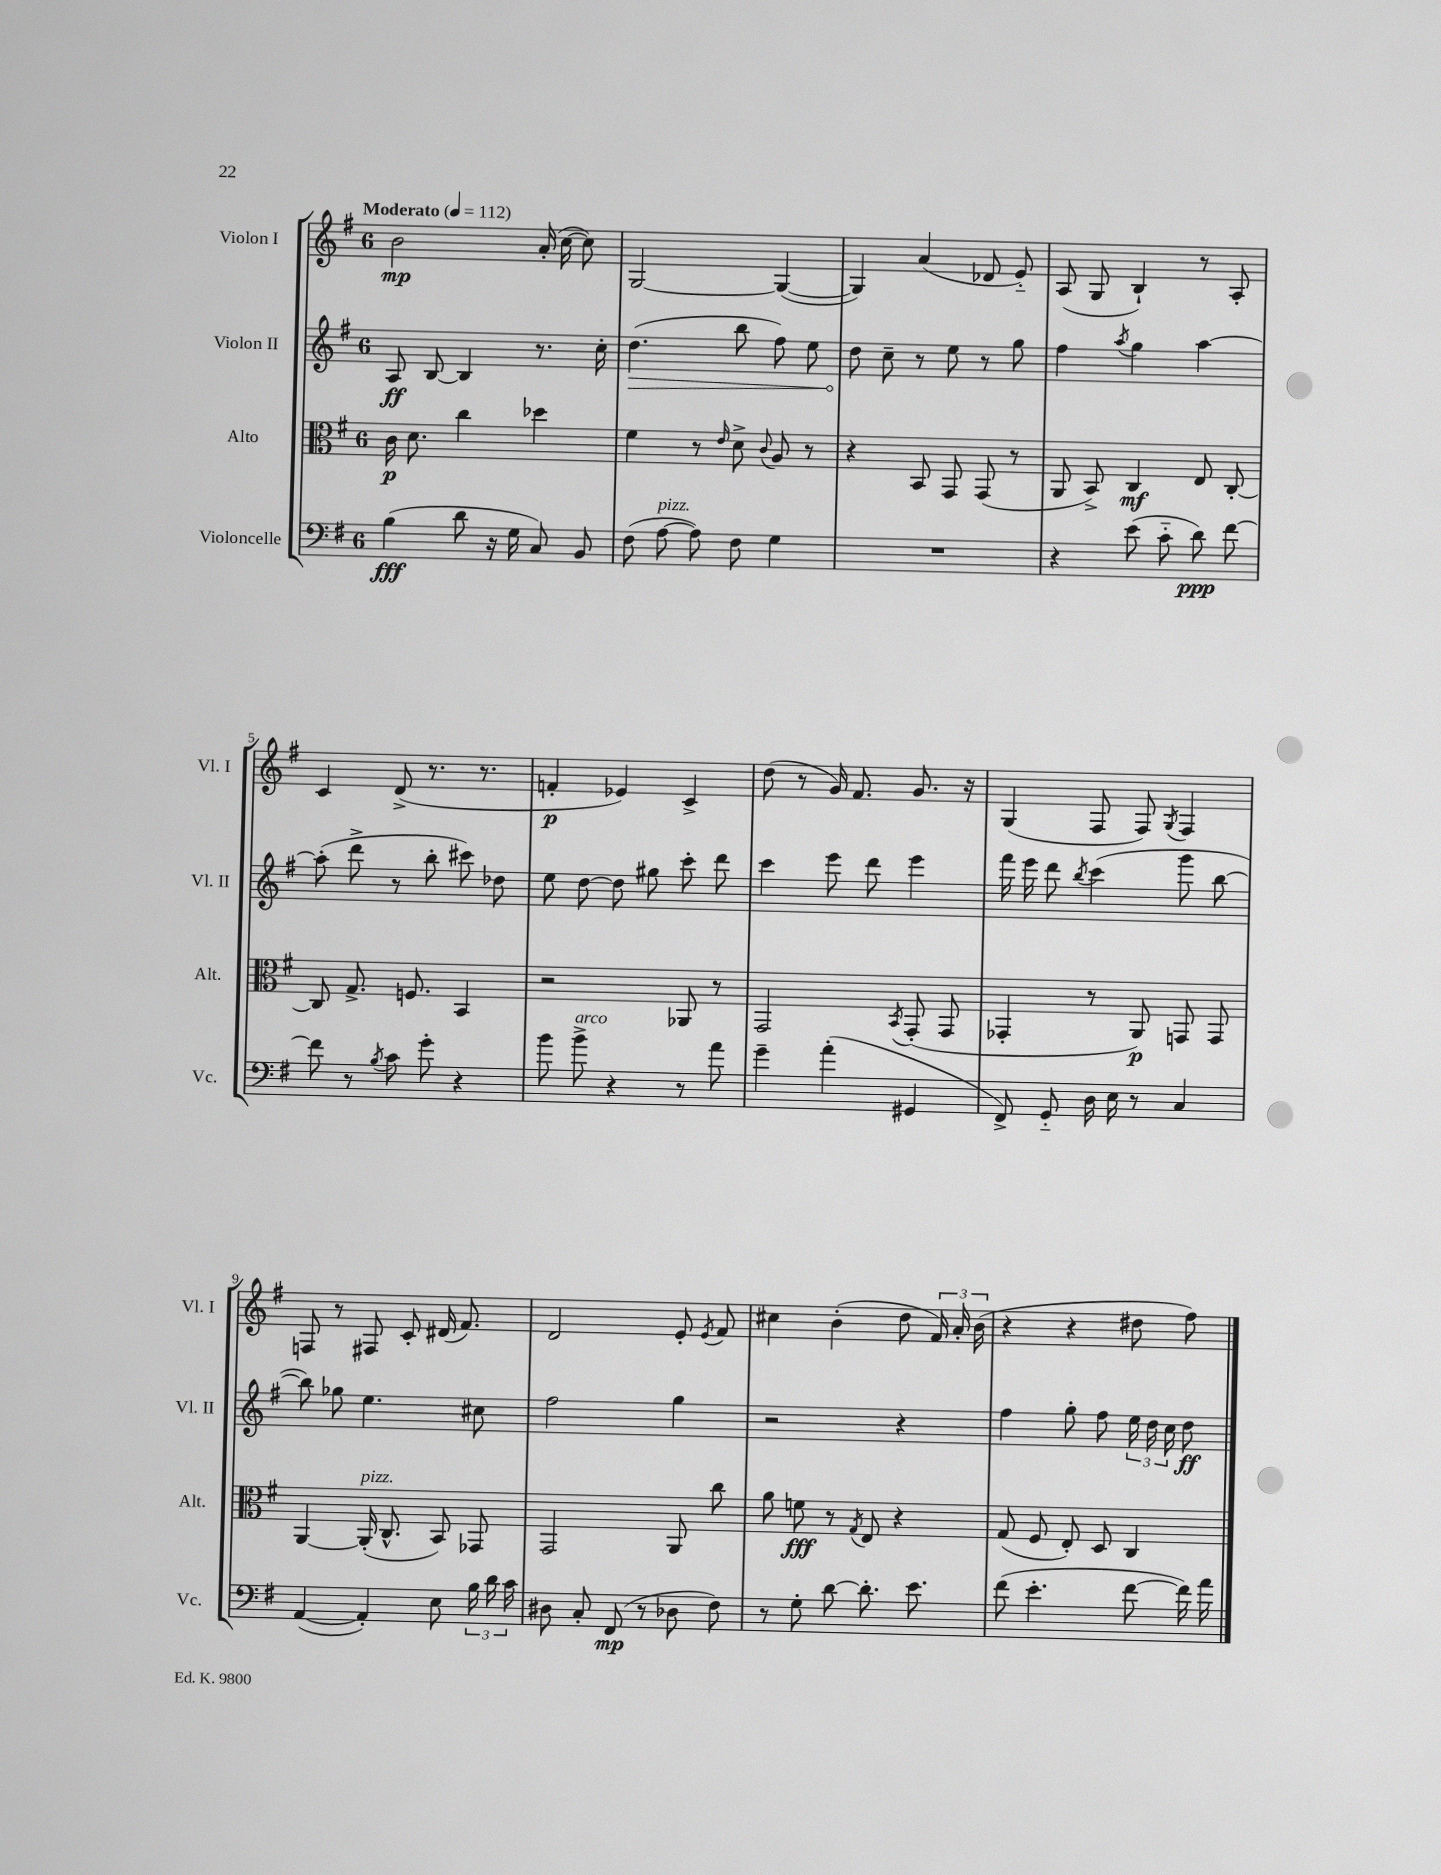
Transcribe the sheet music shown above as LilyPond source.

<<
\new StaffGroup <<
\new Staff = "s0" \with { instrumentName = "Violon I" shortInstrumentName = "Vl. I" } {
    \clef treble \key g \major \once \override Staff.TimeSignature.style = #'single-digit \time 6/8 \tempo "Moderato" 4 = 112
    \autoBeamOff b'2\mp a'16-.( c''16~ c''8) |
    g2~ g4~( |
    g4) a'4( des'8 e'8-_) |
    a8( g8 b4-!) r8 a8-. |
    c'4 d'8->( r8. r8. |
    f'4-.\p ees'4) c'4-> |
    d''8( r8 g'16) fis'8. g'8. r16 |
    g4( fis8 fis8) \acciaccatura { g8 } fis4 |
    f8 r8 fis8 c'8-. dis'16( fis'8.) |
    d'2 e'8-. \acciaccatura { e'8 } fis'8 |
    cis''4 b'4-.( d''8 \tuplet 3/2 { fis'16) a'16-. b'16( } |
    r4 r4 dis''8 fis''8) \bar "|." |
}
\new Staff = "s1" \with { instrumentName = "Violon II" shortInstrumentName = "Vl. II" } {
    \clef treble \key g \major \once \override Staff.TimeSignature.style = #'single-digit \time 6/8
    \autoBeamOff a8\ff b8~ b4 r8. c''16-. |
    \once \override Hairpin.circled-tip = ##t d''4.\>( b''8 fis''8) e''8 |
    d''8\! c''8-- r8 e''8 r8 g''8 |
    fis''4 \acciaccatura { a''8 } g''4 a''4~ |
    a''8-.( d'''8-> r8 b''8-. cis'''8) des''8 |
    e''8 d''8~ d''8 gis''8 c'''8-. d'''8 |
    c'''4 e'''8 d'''8 e'''4 |
    fis'''16 e'''16 d'''8 \acciaccatura { b''8 } c'''4( g'''8 b''8~ |
    b''8) ges''8 e''4. cis''8 |
    fis''2 g''4 |
    r2 r4 |
    fis''4 g''8-. fis''8 \tuplet 3/2 { e''16 d''16 c''16 } d''8\ff \bar "|." |
}
\new Staff = "s2" \with { instrumentName = "Alto" shortInstrumentName = "Alt." } {
    \clef alto \key g \major \once \override Staff.TimeSignature.style = #'single-digit \time 6/8
    \autoBeamOff c'16\p d'8. c''4 des''4 |
    fis'4 r8 \grace { e'16 } d'8-> \appoggiatura { c'8 } a8 r8 |
    r4 b,8 g,8 g,8( r8 |
    a,8 b,8->) c4\mf e8 c8~-. |
    c8 g8.-> f8. b,4 |
    r2 aes,8 r8 |
    g,2 \acciaccatura { b,8 } g,8-.( g,8 |
    ges,4-. r8 a,8\p) g,8 g,8 |
    a,4~ a,16-.^\markup { \italic "pizz." }( c8.-^ b,8) ges,8 |
    g,2 a,8 c''8 |
    a'8 f'8\fff r8 \acciaccatura { g8 } e8 r4 |
    g8( fis8 e8-.) d8 c4 \bar "|." |
}
\new Staff = "s3" \with { instrumentName = "Violoncelle" shortInstrumentName = "Vc." } {
    \clef bass \key g \major \once \override Staff.TimeSignature.style = #'single-digit \time 6/8
    \autoBeamOff b4\fff( d'8 r16 g16 c8) b,8 |
    fis8( a8~^\markup { \italic "pizz." } a8) fis8 g4 |
    R2. |
    r4 e'8( c'8-_ d'8\ppp) fis'8~ |
    fis'8 r8 \acciaccatura { b8 } c'8 g'8-. r4 |
    b'8 b'8->^\markup { \italic "arco" } r4 r8 a'8 |
    g'4-- a'4-.( gis,4 |
    fis,8->) g,8-_ d16 e16 r8 c4 |
    a,4~( a,4-.) e8 \tuplet 3/2 { b16 d'16 c'16 } |
    dis8 c8-. fis,8\mp( r8 des8 fis8) |
    r8 g8-. d'8~ d'8.-. e'8. |
    fis'8( e'4.-. fis'8~ fis'16) a'16 \bar "|." |
}
>>
>>
